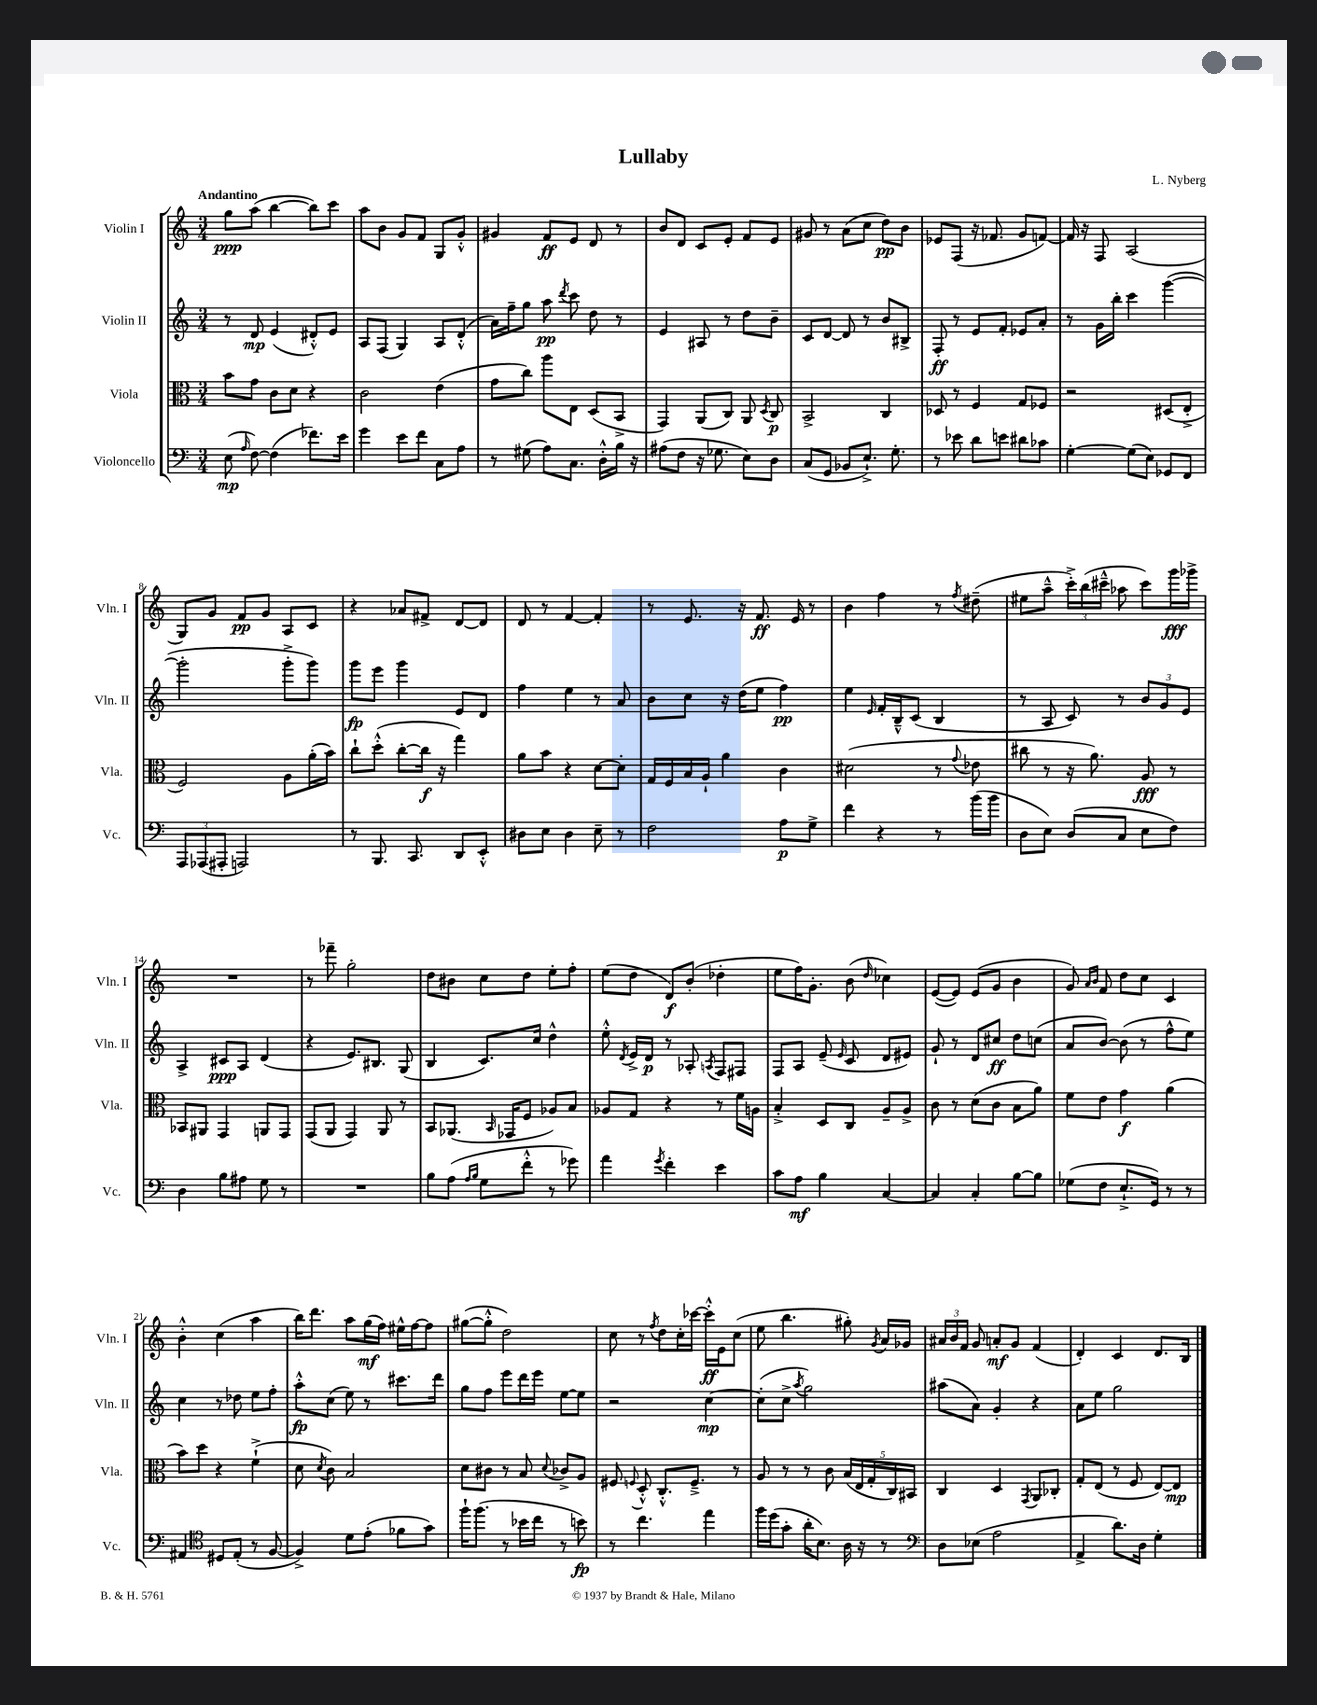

**kern	**kern	**kern	**kern
*staff4	*staff3	*staff2	*staff1
*clefF4	*clefC3	*clefG2	*clefG2
*k[]	*k[]	*k[]	*k[]
*M3/4	*M3/4	*M3/4	*M3/4
(8E	8b	8r	8gg
16qqA	.	.	.
[8F)	8g	8d	(8aa
(4F]	8c	(4e	[4bb
.	8d	.	.
8.f-)	4r	8d#'^^)	8bb])
.	.	8e	8ccc
16e	.	.	.
=	=	=	=
4g	2c	8A	8aa
.	.	(8F	8b
8e	.	4G)	8g
8f	.	.	8f
8C	(4e	8A	8G
8A	.	(8d'^^	8g'^^
=	=	=	=
8r	8g	16a)	4g#
.	.	16ff~	.
(8G#	8cc)	8gg	.
8A)	8aa	8aa	8f
.	.	8qddd	.
8.C	8E	8ccc	8e
.	(8D	8dd	8d
16D'^^	.	.	.
16B	8BB^	8r	8r
16r	.	.	.
=	=	=	=
(8A#	4GG)	4e	8b
8F	.	.	8d
16r	(8AA	8A#	8c
8.G-	.	.	.
.	8C)	8r	8e'
8E)	8AA	8dd	8f
.	8qD	.	.
8D	8C	8b~	8e
=	=	=	=
(8C	2BB^	8c	8g#
8GG	.	[8d	8r
8BB-	.	8d]	(8a
8.E`^)	.	8r	8cc
.	4C	8b	8dd)
8.G'	.	.	.
.	.	8B#^	8b
=	=	=	=
8r	8D-	8F'	8e-
8e-	8r	8r	(8F
8d	4F	8e	16r
.	.	.	8.f-
8e	.	8f'	.
8d#	8G	8e-	8g
8c-	8F-	8a'	[8f)
=	=	=	=
[4G'	2r	8r	16f]
.	.	.	16r
.	.	16g	8F
.	.	16bb'	.
(8G]	.	4ccc	(2A
8E)	.	.	.
8GG-	(8D#	([4ggg	.
8FF	8E'^	.	.
=	=	=	=
12AAA	2F)	2ggg']	8G)
(12AAA-	.	.	.
.	.	.	8g
12AAA#'	.	.	.
2AAA)	.	.	8f
.	.	.	8g
.	8A	8ggg'^	8A
.	(16a'	8ggg)	8c
.	16b)	.	.
=	=	=	=
8r	8cc`	8ggg	4r
8.BBB	(8dd'^^	8eee	.
.	[8cc'	4ggg	8a-
8.CC	.	.	.
.	16cc]	.	8f#^
.	16r	.	.
8DD	4gg)	8e	[8d
8EE'^^	.	8d	8d]
=	=	=	=
8D#	8a	4ff	8d
8E	8b	.	8r
4D#	4r	4ee	[4f
8E~	[8d	8r	4f']
8r	8d']	8a	.
=	=	=	=
2F	16G	8b	8r
.	16F	.	.
.	16B	8cc	8.e
.	16A`	.	.
.	4a	16r	.
.	.	(16dd	16r
.	.	8ee	8.f
8A	4c	4ff)	.
.	.	.	16e
8G^	.	.	8r
=	=	=	=
4f	(2d#	4ee	4b
.	.	16qqe	.
4r	.	16f'	4ff
.	.	16B~^^	.
.	.	(8c	.
8r	8r	4B	8r
.	8qqg	.	8qff
(16b	8e-	.	(8dd#~
16b	.	.	.
=	=	=	=
8D	8cc#	8r	8ee#
8E)	8r	8A	8aa~^^
(8D	16r	8c)	24ccc'^)
.	.	.	(24bb
.	8.a)	.	.
.	.	.	24ccc#~^^
8C	.	8r	8aa-
8E	8A	12b	8ccc#)
.	.	12g	.
8F)	8r	.	16ggg
.	.	12e	.
.	.	.	16ggg-^
=	=	=	=
4D	8BB-	4A^	2.r
.	8AA#	.	.
8B	4GG	8c#	.
8A#	.	8A	.
8G	8AA	(4d	.
8r	8GG	.	.
=	=	=	=
2.r	(8GG	4r	8r
.	8AA	.	8fff-~
.	4GG)	8.e)	2gg'
.	.	8.B#	.
.	8AA	.	.
.	8r	(8G	.
=	=	=	=
8B	8BB	4B	8dd
(8A	(8.AA-	.	8b#
16qqA	.	.	.
16qqB	.	.	.
8G	.	8.c)	8cc
.	16qqBB	.	.
.	16GG-	.	.
8f'^^	8F	.	8dd
.	.	16cc	.
8r	8A-)	4dd^^	8ee'
8g-)	8B	.	8ff'
=	=	=	=
4a	8A-	8ee'^^	(8ee
.	.	8qd	.
.	8G	16e^	8dd
.	.	16d	.
8qg	.	.	.
4f'	4r	8r	8d)
.	.	8A-'	(8b'
.	.	8qA	.
4e	8r	8F	4dd-'
.	16f	8F#	.
.	16A	.	.
=	=	=	=
8c	4B'^	8F	8ee
8A	.	8A	16ff)
.	.	.	8.g'
4B	8D	(8e~	.
.	.	16qqe	.
.	8C	8c	(8b
.	.	.	16qqdd
[4C	8A~	8d	4cc-)
.	8A^	8e#)	.
=	=	=	=
4C]	8c	8g`	([8e
.	8r	8r	8e])
4C'	(8d	8d	(8e
.	8c	8cc#	8g
[8B	8B	8dd	4b
8B]	8a)	(8cc	.
=	=	=	=
(8G-	8f	8a	8g)
.	.	.	16qqa
.	.	.	16qqb
8F	8e	[8b)	8f
8.E`^	4g	(8b]	8dd
.	.	8r	8cc
16GG)	.	.	.
8r	(4a	8ff^^	4c
8r	.	8ee)	.
=	=	=	=
4AA#	8b)	4cc	4b'^^
.	8dd	.	.
*clefC4	*	*	*
8D#	4r	8r	(4cc
(8E'	.	8dd-	.
8r	(4f`^	8ee	4aa
[8F	.	8ff'	.
=	=	=	=
4F^])	8d	8aa'^^	16bb)
.	.	.	8.ddd
.	8qd	.	.
.	8c)	(8cc	.
8d	2B	8ee)	8aa
(8e'	.	8r	(16gg
.	.	.	16ff)
8f-	.	8.ccc#	16ee#^^
.	.	.	[16ff
8g)	.	.	8ff]
.	.	16ddd	.
=	=	=	=
16ff`	8d	8gg	([8gg#
(8.ff	.	.	.
.	8c#	8ff	8gg#'^^]
8r	8r	8eee	2dd)
16b-	8B	16ddd	.
16cc	.	16eee	.
.	8qqd	.	.
8r	8c-^	[8ee	.
8b)	8A	8ee]	.
=	=	=	=
8r	8F#	2r	8cc
.	8qqF	.	.
4.cc	8D'^^	.	8r
.	.	.	8qff
.	8.C'^^	.	8dd
.	.	.	16cc'
.	8.F~^	.	[16ccc-
4ee	.	[4cc	16ccc-'^^]
.	.	.	16e
.	8r	.	(8cc
=	=	=	=
16ff	8A	(8cc']	8ee
(16dd	.	.	.
8g'	8r	8cc^	4.bb
.	.	8qaa	.
16a'	8r	2gg)	.
8.B)	.	.	.
.	8c	.	.
16A	(20B	.	8gg#')
.	20E	.	.
16r	.	.	.
.	20G'	.	.
.	.	.	8qg
8r	.	.	16a
.	20C)	.	.
.	.	.	16g-
.	20BB#	.	.
=	=	=	=
*clefF4	*	*	*
8D	4C	(8aa#	24a#
.	.	.	24b
.	.	.	24f
(8E-	.	8a)	8g
2A	4D	4g'	8a'
.	.	.	8g
.	8qGG	.	.
.	8AA	4r	(4f
.	8C-'	.	.
=	=	=	=
4AA^	8G'	8a	4d')
.	(8E	8ee	.
8.d)	8r	2gg	4c
.	8F	.	.
16D	.	.	.
4G'	[8E)	.	8.d
.	8E]	.	.
.	.	.	16B
==	==	==	==
*-	*-	*-	*-
